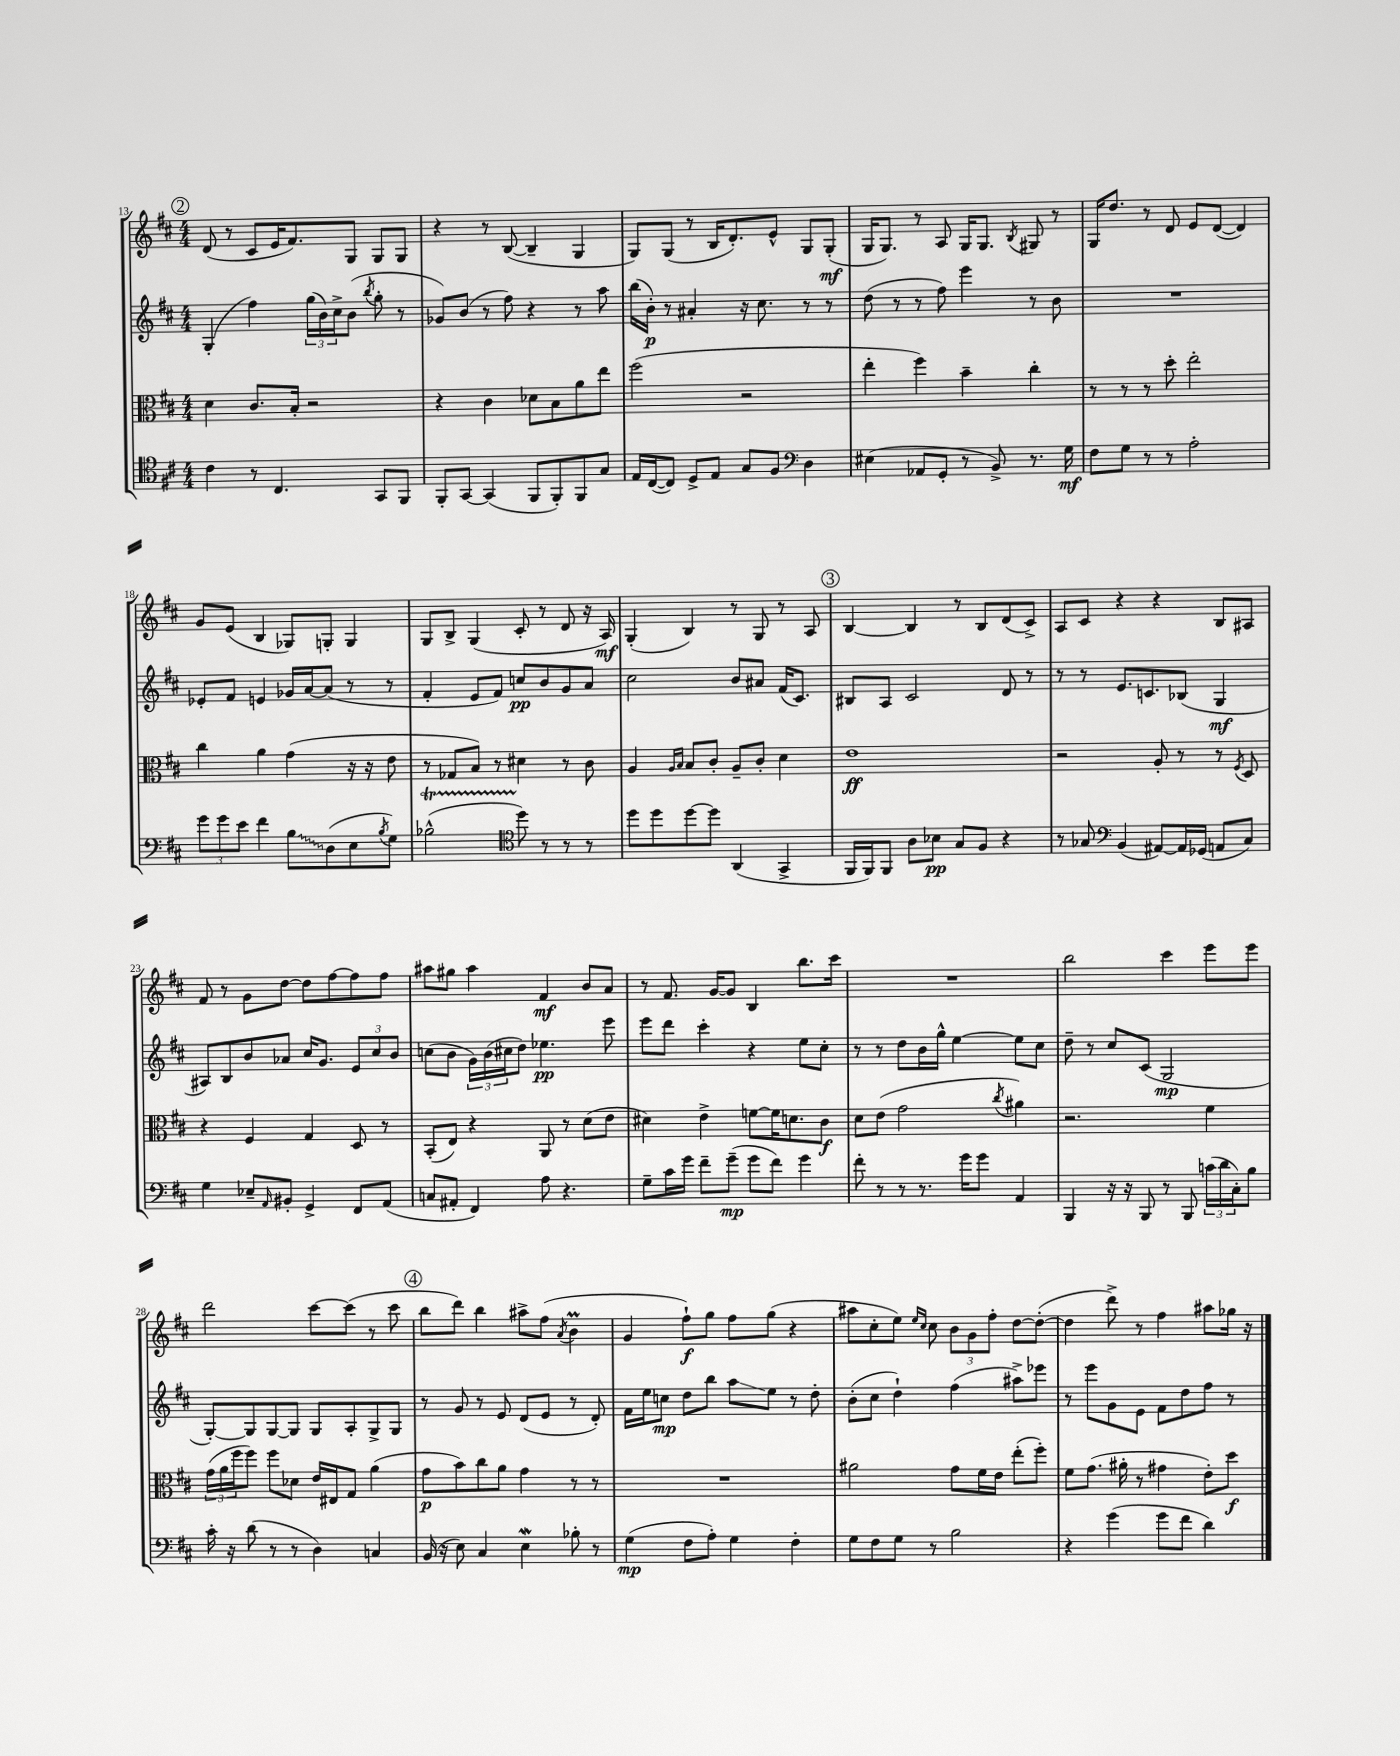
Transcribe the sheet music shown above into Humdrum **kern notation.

**kern	**kern	**kern	**kern
*staff4	*staff3	*staff2	*staff1
*clefC4	*clefC3	*clefG2	*clefG2
*k[f#c#]	*k[f#c#]	*k[f#c#]	*k[f#c#]
*M4/4	*M4/4	*M4/4	*M4/4
4c#\	4d\	(4G'/	(8d/
.	.	.	8r
8r	8.c#/L	4ff#\)	8c#/L
4.C#/	.	.	16e/K
.	16B'/Jk	.	8.f#/)
.	2r	(24gg\LL	.
.	.	24b\)	.
.	.	24cc#^\J	.
.	.	(8b\J	8G/J
.	.	8qbb/	.
8GG/L	.	8gg'\	8G/L
8FF#/J	.	8r	8G/J
=	=	=	=
8FF#'/L	4r	8g-/L)	4r
[8GG/J	.	(8b/J	.
(4GG/]	4c#\	8r	8r
.	.	8ff#\)	([8B/
8FF#/L	8d-\L	4r	4B~/]
8FF#'/)	8B\	.	.
8FF#/	8a\	8r	4G/
8G/J	8ee\J	8aa\	.
=	=	=	=
16E/LL	(2ff#\	(16bb\LL	8G/L)
([16C#/J	.	16b'\JJ)	.
8C#/]J)	.	8r	(8G/J
8D^/L	.	4a#'/	8r
8E/J	.	.	16B/LK
.	.	.	8.d'/)
8G/L	2r	16r	.
.	.	8.cc#\	.
8F#/J	.	.	8e^^/J
*clefF4	*	*	*
4D\	.	8r	8G/L
.	.	8r	(8G'/J
=	=	=	=
(4E#\	4ee'\	(8dd\	16G/LK
.	.	.	8.G/J)
.	.	8r	.
8AA-/L	4ff#\)	8r	8r
8GG'/J	.	8ff#\)	8A/
8r	4b~\	4eee\	16G/LK
.	.	.	8.G/J
8BB^/)	.	.	.
.	.	.	8qB/
8.r	4cc#'\	8r	8G#/
.	.	8b\	8r
16G\	.	.	.
=	=	=	=
8F#\L	8r	1r	16G/LK
.	.	.	8.dd/J
8G\J	8r	.	.
8r	8r	.	8r
8r	8dd'\	.	8d/
2A'\	2ee'\	.	8e/L
.	.	.	([8d/J
.	.	.	4d/])
=	=	=	=
12g\L	4cc#\	8e-'/L	8g/L
12g\	.	.	.
.	.	8f#/J	(8e/J
12e\J	.	.	.
4f#\	4a\	4e/	4B/
8B\L	(4g\	16g-/LL	8G-/L)
.	.	[16a/J	.
(8D\	.	(8a/]J	8G'/J
8E\	16r	8r	4G/
.	16r	.	.
8qB/	.	.	.
8G\J)	8e\	8r	.
=	=	=	=
(2B-^^\	8r	4f#'/	8G/L
.	8G-/L	.	8B^/J
.	8B/J)	8e/L	(4G/
.	8r	8f#/J)	.
*clefC4	*	*	*
8dd\)	4d#\	8cc/L	8c#'/
8r	.	8b/	8r
8r	8r	8g/	8d/
8r	8c#\	8a/J	16r
.	.	.	16A/)
=	=	=	=
8dd\L	4A/	2cc#\	(4G'/
8dd\	.	.	.
.	16qqA/LL	.	.
.	16qqB/JJ	.	.
[8dd\	8B/L	.	4B/)
8dd\]J	8c#'/J	.	.
(4AA/	8A~/L	8b/L	8r
.	8c#'/J	8a#/J	8G/
4GG^/	4d\	(16f#/LK	8r
.	.	8.c#/J)	.
.	.	.	8A/
=	=	=	=
16FF#/LL	1e	8B#/L	[4B/
16FF#/J)	.	.	.
8FF#/J	.	8A/J	.
8A\L	.	2c#/	4B/]
8B-\J	.	.	.
8G/L	.	.	8r
8F#/J	.	.	8B/L
4r	.	8d/	(8d/
.	.	8r	8c#^/J)
=	=	=	=
8r	2r	8r	8A/L
8G-/	.	8r	8c#/J
*clefF4	*	*	*
(4BB/	.	8.e/L	4r
.	.	8.c/	.
[8AA#/L)	8A'/	.	4r
16AA#/]L	8r	(8B-/J	.
(16GG-/JJ	.	.	.
8AA/L	8r	4G/	8B/L
.	8qF#/	.	.
8C#/J)	8D/	.	8A#/J
=	=	=	=
4G\	4r	8A#/L)	8f#/
.	.	8B/	8r
8E-~/L	4F#/	8b/	8g\L
16qqAA/	.	.	.
8BB#'/J	.	8a-/J	[8dd\J
4GG^/	4G/	16cc#/LK	8dd\]L
.	.	8.g/J	.
.	.	.	[8ff#\
8FF#/L	8D/	12e/L	8ff#\]
.	.	12cc#/	.
(8AA/J	8r	.	8ff#\J
.	.	12b/J	.
=	=	=	=
8C/L	(8BB'/L	(8cc\L	8aa#\L
8AA#'/J	8E/J)	8b\J	8gg#\J
4FF#/)	4r	24g\LL)	4aa#\
.	.	(24b\	.
.	.	24cc#\J	.
.	.	8dd\J)	.
8A\	8AA/	4.ee-\	4f#/
4.r	8r	.	.
.	(8d\L	.	8b/L
.	8e\J	8eee\	8a/J
=	=	=	=
8G~\L	4d#\)	8eee\L	8r
16c#\L	.	8ddd\J	8.f#/
16g\JJ	.	.	.
8f#~\L	4e^\	4ccc#'\	.
.	.	.	[16g/LK
(8g~\J	.	.	8g/]J
8g\L	[8f\L	4r	4B/
8f#\J)	16f\]K	.	.
.	8.d\	.	.
4g\	.	8ee\L	8.bb\L
.	8c#\J	8cc#'\J	.
.	.	.	16ccc#\Jk
=	=	=	=
8f#'\	8d\L	8r	1r
8r	(8e\J	8r	.
8r	2g\	8dd\L	.
8.r	.	16b\L	.
.	.	16gg^^\JJ	.
.	.	[4ee\	.
16g\LK	.	.	.
8g\J	.	.	.
.	8qcc#/	.	.
4AA/	4a#\)	8ee\]L	.
.	.	8cc#\J	.
=	=	=	=
4BBB/	2.r	8dd~\	2bb\
.	.	8r	.
16r	.	8cc#/L	.
16r	.	.	.
8BBB/	.	(8c#/J	.
8r	.	2G/	4ccc#\
8BBB/	.	.	.
(24c\LL	4f#\	.	8eee\L
24d\	.	.	.
24C#'\J)	.	.	.
8B\J	.	.	8eee\J
=	=	=	=
16c#'\	(24g\LL	[8G'/L)	2ddd\
.	24a\	.	.
16r	.	.	.
.	24ff#\J	.	.
(8d\	8ff#\J)	8G/]	.
8r	8ff#\L	[8G/	.
8r	8d-\J	8G/]J	.
4D\)	16e/LL	8G/L	[8ccc#\L
.	16E#/J	.	.
.	8G/J	8A'/	(8ccc#\]J
4C/	(4a\	8G^/	8r
.	.	8G/J	8ccc#\
=	=	=	=
(16BB/	8g\L	8r	8bb\L
16r	.	.	.
8E\)	8b\)	8g/	8ddd\J)
4C#/	8cc#\	8r	4bb\
.	8a\J	8e/	.
4E\	4g\	(8d/L	8aa#^\L
.	.	8e/J	(8ff#\J
.	.	.	8qa/
8B-'\	8r	8r	4b\
8r	8r	8d'/)	.
=	=	=	=
(4G\	1r	16f#\LL	4g/
.	.	16ee\J	.
.	.	8cc\J	.
8F#\L	.	8dd\L	8ff#`\L)
8A'\J)	.	8bb\J	8gg\J
4G\	.	8aa\L	8ff#\L
.	.	8ee\J	(8gg\J
4F#'\	.	8r	4r
.	.	8dd'\	.
=	=	=	=
8G\L	2a#\	(8b'\L	8aa#\L
8F#\	.	8cc#\J	8cc#'\
8G\J	.	4dd`\)	8ee\J)
.	.	.	16qqee/LL
.	.	.	16qqcc#/JJ
8r	.	.	8cc#\
2B\	8g\L	(4ff#\	12b\L
.	.	.	12g\
.	16f#\L	.	.
.	.	.	12ff#'\J
.	16e\JJ	.	.
.	(8ee'\L	8aa#^\L)	[8dd\L
.	8ff#'\J)	8eee-\J	(8dd'\_J
=	=	=	=
4r	8f#\L	8r	4dd\]
.	(8.g\J	8eee\L	.
(4g\	.	8g\	8ddd^\)
.	16a#'\	.	.
.	8r	8e\J	8r
8g\L	4g#\	8f#\L	4ff#\
8f#\J	.	8dd\	.
4d\)	8e'\L)	8ff#\J	8aa#\L
.	8dd\J	8r	16gg-\Jk
.	.	.	16r
==	==	==	==
*-	*-	*-	*-
